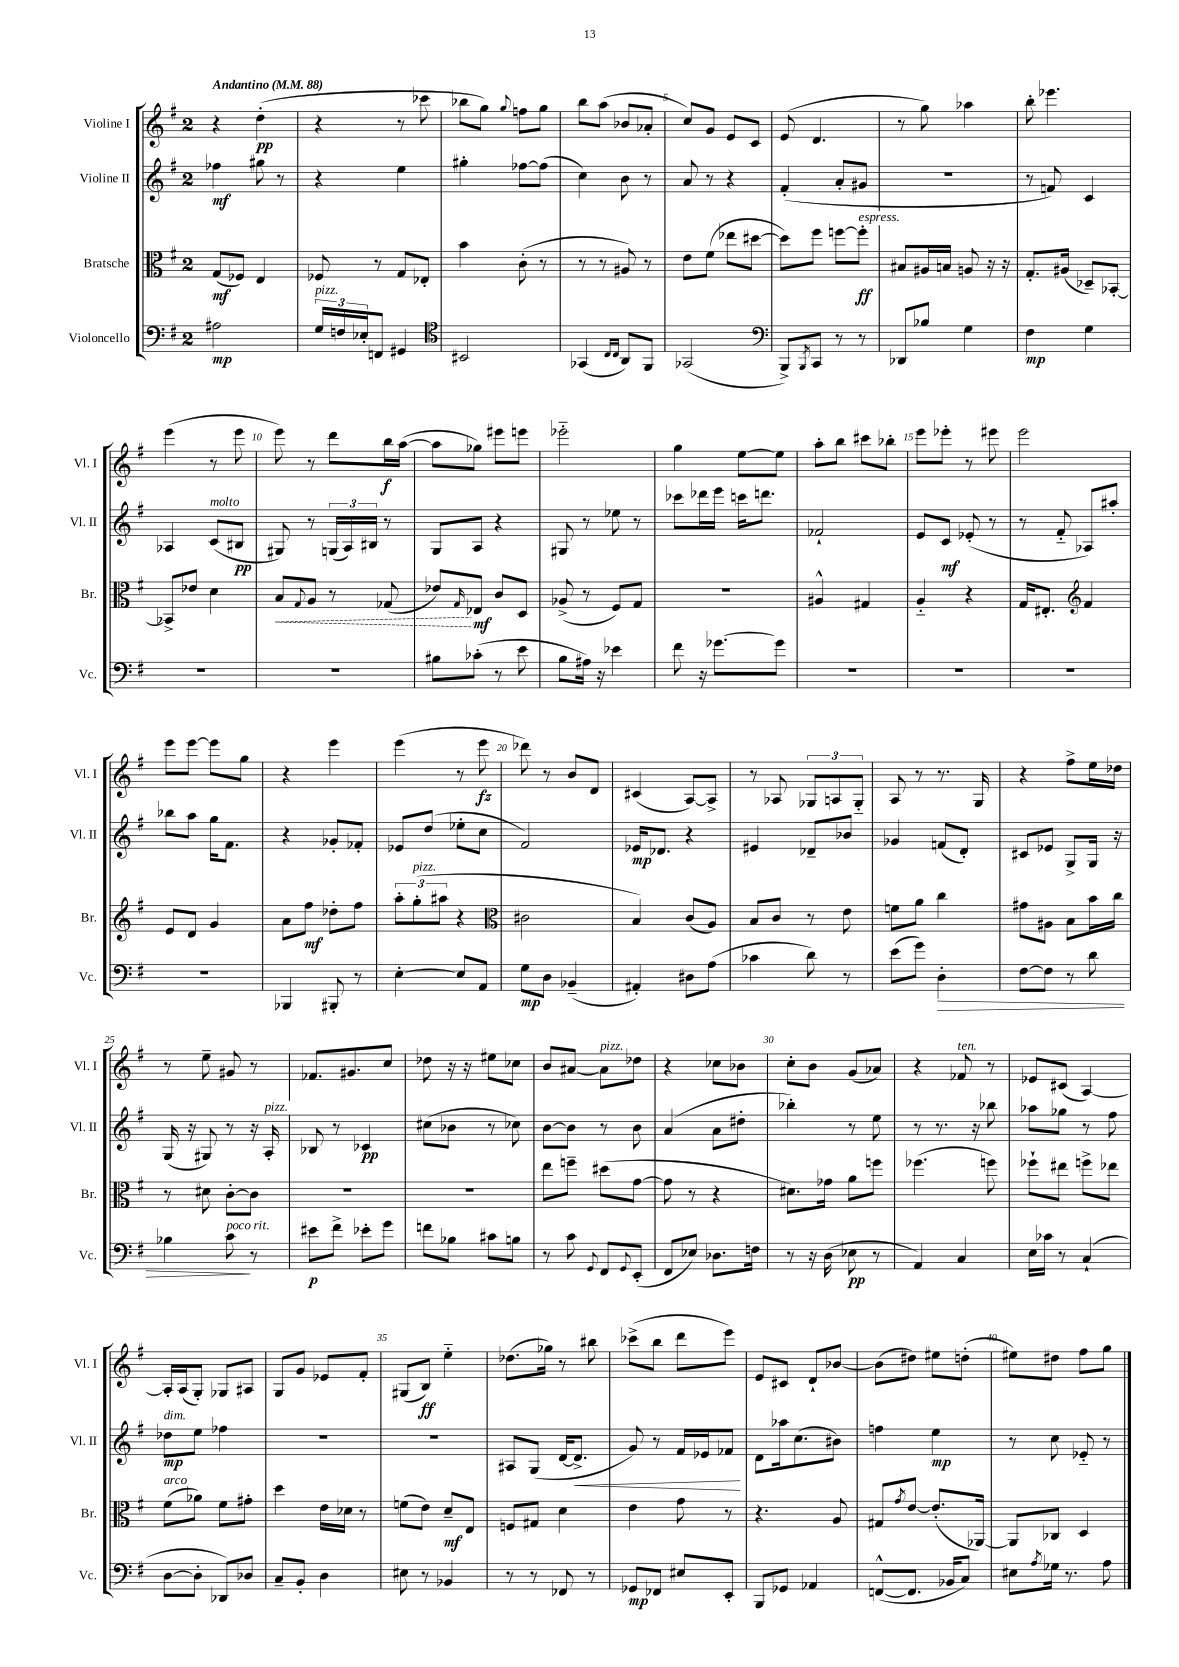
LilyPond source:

<<
\new StaffGroup <<
\new Staff = "s0" \with { instrumentName = "Violine I" shortInstrumentName = "Vl. I" } {
    \clef treble \key g \major \once \override Staff.TimeSignature.style = #'single-digit \time 2/4 \tempo "Andantino" 4 = 88
    r4 d''4-.\pp( |
    r4 r8 ces'''8 |
    bes''8 g''8) \appoggiatura { g''8 } f''8 g''8 |
    b''8 a''8( bes'8 aes'8-. |
    c''8) g'8 e'8 c'8 |
    e'8( d'4. |
    r8 g''8) aes''4 |
    b''8-. ees'''4. |
    e'''4( r8 e'''8 |
    e'''8) r8 d'''8 b''16\f a''16~( |
    a''8 ges''8) eis'''8 e'''8 |
    ees'''2-_ |
    g''4 e''8~ e''8 |
    a''8-. b''8 cis'''8 bes''8-. |
    e'''8 ees'''8-. r8 eis'''8 |
    e'''2 |
    e'''8 e'''8~ e'''8 g''8 |
    r4 e'''4 |
    e'''4( r8 e'''8\fz |
    des'''8) r8 b'8 d'8 |
    cis'4( a8~) a8-> |
    r8 aes8 \tuplet 3/2 { ges8 a8 ges8-_ } |
    a8 r8 r8. g16 |
    r4 fis''8-> e''16 des''16 |
    r8 e''8-- gis'8 r8 |
    fes'8. gis'8. c''8 |
    des''8 r16 r16 eis''8 ces''8 |
    b'8 ais'8~ ais'8^\markup { \italic "pizz." } des''8 |
    r4 ces''8 bes'8 |
    c''8-. b'8 g'8( aes'8) |
    r4 fes'8^\markup { \italic "ten." } r8 |
    ees'8 cis'8( a4~) |
    a16-. a16( g8-.) ges8 ais8 |
    g8 g'8 ees'8 fis'8-. |
    gis8( b8\ff) e''4-_ |
    des''8.( ges''16) r8 bis''8 |
    ces'''8->( b''8 d'''8 e'''8) |
    e'8 cis'8 d'8-! bes'8~ |
    bes'8( dis''8) eis''8 d''8-.( |
    eis''8) dis''8 fis''8 g''8 \bar "|." |
}
\new Staff = "s1" \with { instrumentName = "Violine II" shortInstrumentName = "Vl. II" } {
    \clef treble \key g \major \once \override Staff.TimeSignature.style = #'single-digit \time 2/4
    fes''4\mf gis''8 r8 |
    r4 e''4 |
    gis''4-. fes''8~ fes''8( |
    c''4) b'8 r8 |
    a'8 r8 r4 |
    fis'4-.( a'8-. gis'8 |
    R2 |
    r8 f'8) c'4 |
    aes4 c'8^\markup { \italic "molto" }( bis8\pp |
    gis8) r8 \tuplet 3/2 { g16( a16) bis16 } r8 |
    g8 a8 r4 |
    gis8 r8 ees''8 r8 |
    ces'''8 des'''16 e'''16 c'''16 d'''8. |
    fes'2-! |
    e'8 c'8\mf ees'8-.( r8 |
    r8 fis'8-_ aes8) ais''8-. |
    bes''8 a''8 g''16 fis'8. |
    r4 ges'8-. fes'8-. |
    ees'8 d''8( ees''8-. c''8 |
    fis'2) |
    ees'16\mp des'8. r4 |
    eis'4 des'8-- bes'8 |
    ges'4 f'8( d'8-.) |
    cis'8 ees'8 g8-> g16 r16 |
    g16( r16 gis8) r8 r16 a16-.^\markup { \italic "pizz." } |
    bes8 r8 ces'4\pp |
    cis''8( bes'8 r8 ces''8) |
    b'8~ b'8 r8 b'8 |
    a'4( a'8 dis''8-. |
    bes''4-.) r8 e''8 |
    r8 r8. r16 bes''8 |
    aes''8 ges''8 r8 fis''8 |
    des''8\mp^\markup { \italic "dim." } e''8 fes''4 |
    R2 |
    R2 |
    ais8 g8( d'16~ d'8.->\< |
    g'8) r8 fis'16 ees'16 fes'8\! |
    d'8 aes''16 c''8.( bis'8) |
    f''4 e''4\mp |
    r8 c''8 ees'8-_ r8 \bar "|." |
}
\new Staff = "s2" \with { instrumentName = "Bratsche" shortInstrumentName = "Br." } {
    \clef alto \key g \major \once \override Staff.TimeSignature.style = #'single-digit \time 2/4
    g8\mf( fes8) e4 |
    fes8 r8 g8 ees8-. |
    b'4 c'8-.( r8 |
    r8 r8 ais8) r8 |
    e'8 fis'8( ees''8 dis''8~ |
    dis''8) fis''8 f''8~ f''8-.\ff^\markup { \italic "espress." } |
    bis8 ais16 b16 a8 r16 r16 |
    g8.-. ais16( des8--) bes,8~-. |
    bes,8-> ees'8 d'4 |
    \once \override Hairpin.style = #'dashed-line b8\< \appoggiatura { g8 } a8 r8 ges8( |
    ees'8\!) \grace { g16 } ees8\mf c'8 d8 |
    aes8->( r8 fis8) g8 |
    r2 |
    ais4-^ gis4 |
    a4-_ r4 |
    g16 eis8.-. \clef treble fis'4 |
    e'8 d'8 g'4 |
    a'8 fis''8\mf des''8-. fis''8 |
    \tuplet 3/2 { a''8-. g''8-.^\markup { \italic "pizz." }( ais''8 } r4 |
    \clef alto cis'2 |
    b4) c'8( a8) |
    b8 c'8 r8 e'8 |
    f'8 a'8 c''4 |
    gis'8 ais8 b8 b'16 c''16 |
    r8 dis'8 c'8~-. c'8 |
    R2 |
    R2 |
    e''8 f''8-- dis''8( g'8~ |
    g'8 r8 r4 |
    dis'8.) ges'16 a'8 f''8 |
    fes''4.( f''8) |
    fes''8-! eis''8 f''8-> ees''8 |
    fis'8^\markup { \italic "arco" }( aes'8) fis'8 gis'8-. |
    d''4 e'16 des'16 r8 |
    f'8( e'8) d'8--\mf e8 |
    f8 gis8 d'4 |
    e'4 g'8 r8 |
    r4. a8 |
    gis8 \acciaccatura { g'8 } e'8~ e'8.-.( aes,16~) |
    aes,8 ces8 d4 \bar "|." |
}
\new Staff = "s3" \with { instrumentName = "Violoncello" shortInstrumentName = "Vc." } {
    \clef bass \key g \major \once \override Staff.TimeSignature.style = #'single-digit \time 2/4
    ais2\mp |
    \tuplet 3/2 { g16^\markup { \italic "pizz." } f16 ees16-. } f,8 gis,4 |
    \clef tenor bis,2 |
    ges,4( \grace { c16 c16 } a,8) fis,8 |
    ges,2( |
    \clef bass b,,8->) \acciaccatura { b,,8 } c,8 r8 r8 |
    des,8 bes8 g4 |
    fis4\mp g4 |
    r2 |
    R2 |
    bis8 ces'8-.( r8 e'8 |
    b8 ais16) r16 ees'4 |
    fis'8 r16 ges'8.~ ges'8 |
    R2 |
    R2 |
    R2 |
    R2 |
    bes,,4 bis,,8-. r8 |
    e4~-. e8 a,8 |
    g8\mp d8 bes,4--( |
    ais,4-.) dis8 a8( |
    ces'4 d'8) r8 |
    e'8( g'8) d4-.\> |
    fis8~ fis8 r8 d'8 |
    bes4 c'8\!^\markup { \italic "poco rit." } r8 |
    eis'8\p fis'8-> ees'8-. g'8 |
    f'8 bes8 cis'8 b8 |
    r8 c'8 \appoggiatura { g,8 } fis,8 \appoggiatura { g,8 } e,8-.( |
    fis,8 ees8) des8. f16 |
    r8 r16 d16( ees8\pp r8 |
    a,4) c4 |
    e16 ces'16 r8 c4-!( |
    d8~ d8-. des,8) des8 |
    c8-- b,8-. d4 |
    eis8 r8 bes,4 |
    r8 r8 fes,8 r8 |
    ges,8\mp fes,8 eis8 e,8-. |
    b,,8 ges,8 aes,4 |
    f,8~-^( f,8. bes,16 c8) |
    eis8 \acciaccatura { a8 } ges16 r8. a8 \bar "|." |
}
>>
>>
\layout { \context { \Score \override BarNumber.break-visibility = ##(#f #t #t) barNumberVisibility = #(every-nth-bar-number-visible 5) } }
